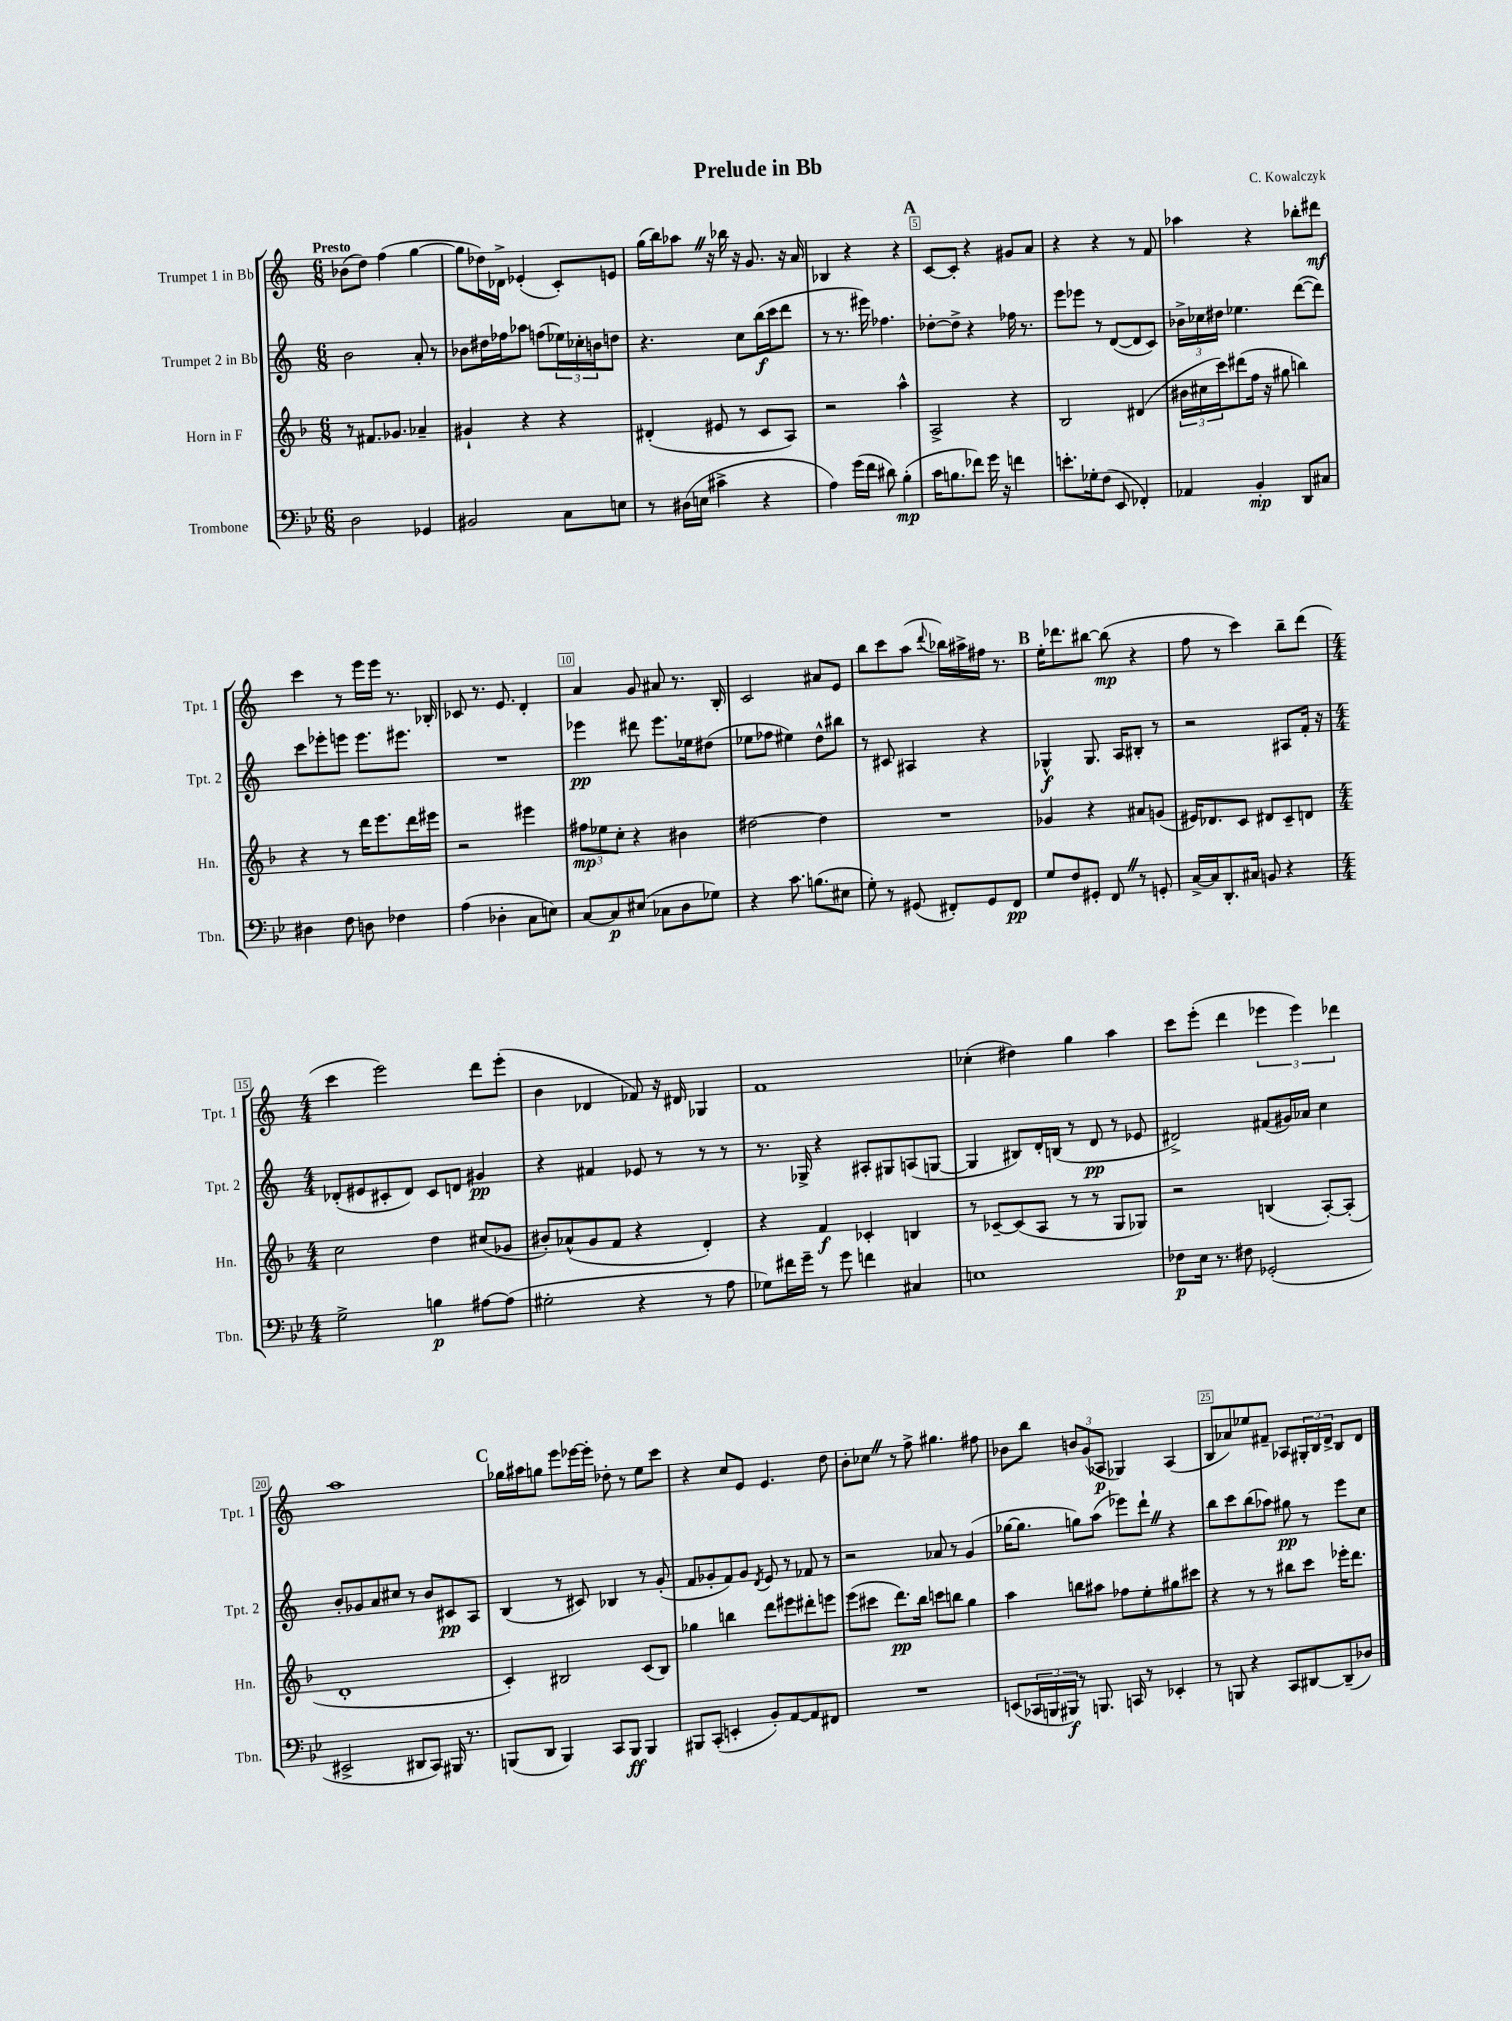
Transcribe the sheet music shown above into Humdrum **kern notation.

**kern	**dynam	**kern	**dynam	**kern	**dynam	**kern	**dynam
*part4	*part4	*part3	*part3	*part2	*part2	*part1	*part1
*staff4	*staff4	*staff3	*staff3	*staff2	*staff2	*staff1	*staff1
*I"Trombone	*	*I"Horn in F	*	*I"Trumpet 2 in Bb	*	*I"Trumpet 1 in Bb	*
*I'Tbn.	*	*I'Hn.	*	*I'Tpt. 2	*	*I'Tpt. 1	*
*clefF4	*	*clefG2	*	*clefG2	*	*clefG2	*
*k[b-e-]	*	*k[b-]	*	*k[]	*	*k[]	*
*M6/8	*	*M6/8	*	*M6/8	*	*M6/8	*
=1	=1	=1	=1	=1	=1	=1	=1
!	!	!	!	!	!	!LO:TX:a:B:t=Presto	!
2D\	.	8r	.	2b\	.	(8b-X\L	.
.	.	8.f#X/L	.	.	.	8dd\J)	.
.	.	.	.	.	.	(4ff\	.
.	.	8.g-X/J	.	.	.	.	.
4GG-X/	.	4a-X~/	.	8a'/	.	[4gg\	.
.	.	.	.	8r	.	.	.
=2	=2	=2	=2	=2	=2	=2	=2
2BB#X/	.	4g#X`/	.	8b-X\L	.	8gg\L]	.
.	.	.	.	16dd#X\L	.	16dd-X\L)	.
.	.	.	.	16ff-X\J	.	16d-X^\JJ	.
.	.	4r	.	8aa-X\J	.	(4e-X'/	.
.	.	.	.	(8ffn\L	.	.	.
8C\L	.	4r	.	24ee-X\L)	.	8c'/L)	.
.	.	.	.	24cc-X'\	.	.	.
.	.	.	.	24bn\J	.	.	.
8En\J	.	.	.	8ddn\J	.	8en/J	.
=3	=3	=3	=3	=3	=3	=3	=3
8r	.	(4d#X'/	.	4.r	.	(16gg\LL	.
.	.	.	.	.	.	16bb\J)	.
(16D#X\LL	.	.	.	.	.	8aa-XZ\J	.
16En\JJ	.	.	.	.	.	.	.
4c#X^\	.	8e#X/	.	.	.	16r	.
.	.	.	.	.	.	16bb-X\	.
.	.	8r	.	8cc\L	.	16r	.
.	.	.	.	.	.	8.g/	.
4r	.	8c/L	.	(16bb\L	f	.	.
.	.	.	.	16ccc\J	.	.	.
.	.	8A/J)	.	8ddd\J	.	16r	.
.	.	.	.	.	.	16a/	.
=4	=4	=4	=4	=4	=4	=4	=4
4A\)	.	2r	.	8r	.	4B-X/	.
.	.	.	.	8.r	.	.	.
(16g\LL	.	.	.	.	.	4r	.
16f\JJ	.	.	.	16eee#X\)	.	.	.
8d#X\)	.	.	.	4.ff-X\	.	.	.
(4B-'\	mp	4aa^^\	.	.	.	4r	.
!!LO:REH:place=s1:t=A
=5	=5	=5	=5	=5	=5	=5	=5
16c\KL	.	2A^/	.	[8dd-X'\L	.	[8c/L	.
8.Bn\	.	.	.	.	.	.	.
.	.	.	.	8dd-^\J]	.	8c'/J]	.
8f-X\J)	.	.	.	4r	.	4r	.
16g\	.	.	.	.	.	.	.
16r	.	.	.	.	.	.	.
4fn\	.	4r	.	16ff-X\	.	8g#X/L	.
.	.	.	.	8.r	.	.	.
.	.	.	.	.	.	8a/J	.
=6	=6	=6	=6	=6	=6	=6	=6
8.en'\L	.	2B-/	.	8eee\L	.	4r	.
.	.	.	.	8eee-X\J	.	.	.
16G-X'\k	.	.	.	.	.	.	.
(8F\J	.	.	.	8r	.	4r	.
8EE-/	.	.	.	([8d/L	.	.	.
4FF-X'/)	.	(4d#X/	.	8d/]	.	8r	.
.	.	.	.	8c/J)	.	8f/	.
=7	=7	=7	=7	=7	=7	=7	=7
4AA-X/	.	24b#X\LL	.	24b-X^\LL	.	4aa-X\	.
.	.	24cc#X\	.	24cc-X\	.	.	.
.	.	24ccc\J)	.	24dd#X\JJ	.	.	.
.	.	(8ddd#X\	.	4.ee-X\	.	.	.
4BB-'/	mp	16ff\Jk	.	.	.	4r	.
.	.	16r	.	.	.	.	.
.	.	8gg#X\	.	.	.	.	.
8DD/L	.	4bbn\)	.	([8ddd\L	.	8bb-X'\L	.
8C#X/J	.	.	.	8ddd\J])	.	8ddd#X\J	mf
!!LO:LB:g=z
=8	=8	=8	=8	=8	=8	=8	=8
4D#X\	.	4r	.	8ccc\L	.	4ccc\	.
.	.	.	.	8eee-X'\	.	.	.
8F\	.	8r	.	8eeen\J	.	8r	.
8Dn\	.	16ddd\KL	.	8.eee\L	.	16eee\LL	.
.	.	8.eee\	.	.	.	16eee\JJ	.
4F-X\	.	.	.	.	.	8.r	.
.	.	.	.	8.eee#X\J	.	.	.
.	.	16ddd\L	.	.	.	.	.
.	.	16eee#X\JJ	.	.	.	16B-X'/	.
=9	=9	=9	=9	=9	=9	=9	=9
(4A\	.	2r	.	2.r	.	8c-X/	.
.	.	.	.	.	.	8.r	.
4D-X'\	.	.	.	.	.	.	.
.	.	.	.	.	.	8.e/	.
8C\L	.	4eee#X\	.	.	.	4d'/	.
8En\J)	.	.	.	.	.	.	.
=10	=10	=10	=10	=10	=10	=10	=10
[8C/L	.	12ff#X\L	mp	4eee-X\	pp	4a/	.
.	.	12ee-X\	.	.	.	.	.
8C/]	p	.	.	.	.	.	.
.	.	12cc'\J	.	.	.	.	.
(8E#X/J	.	4r	.	8ddd#X\	.	8g/	.
8C-X\L	.	.	.	8.eee-\L	.	8a#X/	.
8D\	.	4b#X\	.	.	.	8.r	.
.	.	.	.	16ee-X\k	.	.	.
8G-X\J)	.	.	.	(8dd#X\J	.	.	.
.	.	.	.	.	.	16B'/	.
=11	=11	=11	=11	=11	=11	=11	=11
4r	.	[2dd#X\	.	8ee-X\L	.	2c/	.
.	.	.	.	8ff-X\J	.	.	.
8.c\	.	.	.	4ee#X\)	.	.	.
(8.Bn\L	.	.	.	.	.	.	.
.	.	4dd#\]	.	8dd^^\L	.	8a#X/L	.
8E#X\J	.	.	.	8bb#X\J	.	8e/J	.
=12	=12	=12	=12	=12	=12	=12	=12
8G'\)	.	2.r	.	8r	.	8bb\L	.
8r	.	.	.	8c#X/	.	8ccc\	.
(8GG#X/	.	.	.	4A#X/	.	(8aa\J	.
.	.	.	.	.	.	8qqddd/	.
8FF#X'/L)	.	.	.	.	.	16bb-X\LL)	.
.	.	.	.	.	.	16aa#X^\	.
8GG#/	.	.	.	4r	.	16ff#X\JJ	.
.	.	.	.	.	.	8.r	.
8FF#/J	pp	.	.	.	.	.	.
!!LO:REH:place=s1:t=B
=13	=13	=13	=13	=13	=13	=13	=13
8G/L	.	4g-X/	.	4G-X^^/	f	16ee'\KL	.
.	.	.	.	.	.	8.ddd-X\	.
8F/	.	.	.	.	.	.	.
8GG#X'/J	.	4r	.	8.G-/	.	[8bb#X\J	.
8FFZ/	.	.	.	.	.	(8bb#\]	mp
.	.	.	.	16A/KL	.	.	.
8r	.	8a#X/L	.	8B#X'/J	.	4r	.
8GGn'/	.	(8gn/J	.	8r	.	.	.
=14	=14	=14	=14	=14	=14	=14	=14
[16C^/LL	.	16e#X/KL)	.	2r	.	8ff\	.
16C/J]	.	8.d-X/	.	.	.	.	.
8.DD'/	.	.	.	.	.	8r	.
.	.	8c/J	.	.	.	4ccc\)	.
16C#X/Jk	.	.	.	.	.	.	.
8BBn/	.	8d#X/L	.	.	.	.	.
4r	.	8c~/	.	8A#X/L	.	8bb~\L	.
.	.	8dn/J	.	16f'/Jk	.	(8ddd\J	.
.	.	.	.	16r	.	.	.
!!LO:LB:g=z
=15	=15	=15	=15	=15	=15	=15	=15
*M4/4	*	*M4/4	*	*M4/4	*	*M4/4	*
2G^\	.	2cc\	.	(8d-X'/L	.	4ccc\	.
.	.	.	.	8e#X/	.	.	.
.	.	.	.	8c#X'/	.	2eee\)	.
.	.	.	.	8d-/J)	.	.	.
4Bn\	p	4dd\	.	8c#/L	.	.	.
.	.	.	.	8dn/J	.	.	.
[8A#X\L	.	(8cc#X/L	.	4g#X/	pp	8ddd\L	.
(8A#\J]	.	8g-X/J	.	.	.	(8eee'\J	.
=16	=16	=16	=16	=16	=16	=16	=16
2G#X'\	.	8b#X'/L)	.	4r	.	4b\	.
.	.	(8a-X^^/	.	.	.	.	.
.	.	8g/	.	4f#X/	.	4d-X/	.
.	.	8f/J	.	.	.	.	.
4r	.	4r	.	8e-X/	.	8f-X/)	.
.	.	.	.	8r	.	16r	.
.	.	.	.	.	.	16d#X/	.
8r	.	4d'/)	.	8r	.	4G-X/	.
8A\	.	.	.	8r	.	.	.
=17	=17	=17	=17	=17	=17	=17	=17
8G-X\L)	.	4r	.	8.r	.	1f	.
16f#X\L	.	.	.	.	.	.	.
16g~\JJ	.	.	.	16G-X^/	.	.	.
8r	.	4f/	f	4r	.	.	.
8g\	.	.	.	.	.	.	.
4fn\	.	4c-X'/	.	8A#X'/L	.	.	.
.	.	.	.	8G#X/	.	.	.
4C#X/	.	4Bn/	.	(8An/	.	.	.
.	.	.	.	[8Gn/J	.	.	.
=18	=18	=18	=18	=18	=18	=18	=18
1En	.	8r	.	4G/]	.	(4cc-X'\	.
.	.	[8c-X~/L	.	.	.	.	.
.	.	(8c-/]	.	8B#X/L)	.	4dd#X\)	.
.	.	8A/J	.	16d'/L	.	.	.
.	.	.	.	(16Bn/JJ	.	.	.
.	.	8r	.	8r	.	4gg\	.
.	.	8r	.	8d/	pp	.	.
.	.	8G/L	.	8r	.	4aa\	.
.	.	8G-X/J)	.	8e-X/	.	.	.
=19	=19	=19	=19	=19	=19	=19	=19
8F-X\L	p	2r	.	2d#X^/)	.	8ccc\L	.
16E-\Jk	.	.	.	.	.	(8eee'\J	.
8.r	.	.	.	.	.	.	.
.	.	.	.	.	.	4ddd\	.
8F#X\	.	.	.	.	.	.	.
(2GG-X'/	.	(4Bn/	.	(8f#X/L	.	6eee-X\	.
.	.	.	.	16g#X/L)	.	.	.
.	.	.	.	.	.	6eee-\)	.
.	.	.	.	16a-X/JJ	.	.	.
.	.	[8A'/L)	.	4cc\	.	.	.
.	.	.	.	.	.	6ddd-X\	.
.	.	(8A'/J]	.	.	.	.	.
!!LO:LB:g=z
=20	=20	=20	=20	=20	=20	=20	=20
2EE#X^/	.	1d'	.	8b'/L	.	1aa	.
.	.	.	.	8g-X/	.	.	.
.	.	.	.	8a/	.	.	.
.	.	.	.	8cc#X/J	.	.	.
8DD#X/L	.	.	.	8r	.	.	.
8CC/J)	.	.	.	8b/L	.	.	.
16BBB#X/	.	.	.	8c#X/	pp	.	.
8.r	.	.	.	.	.	.	.
.	.	.	.	8A/J	.	.	.
!!LO:REH:place=s1:t=C
=21	=21	=21	=21	=21	=21	=21	=21
(8BBBn/L	.	4c'/)	.	(4B/	.	16gg-X\LL	.
.	.	.	.	.	.	16aa#X\J	.
8DD/J	.	.	.	.	.	8ggn\J	.
4BBB/)	.	2B#X/	.	8r	.	8eee\L	.
.	.	.	.	8c#X/)	.	[16eee-X\L	.
.	.	.	.	.	.	16eee-'\JJ]	.
8CC/L	.	.	.	4B-X/	.	8dd-X'\	.
8BBB/J	ff	.	.	.	.	8r	.
4BBB/	.	(8c/L	.	8r	.	8ee\L	.
.	.	8B#/J)	.	(8g'/	.	8ccc\J	.
=22	=22	=22	=22	=22	=22	=22	=22
8BBB#X/L	.	4gg-X\	.	8f/L	.	4r	.
(8CC'/J	.	.	.	8g-X'/	.	.	.
4EEn'/	.	4bbn\	.	8f/)	.	8cc/L	.
.	.	.	.	8g-/J	.	8e/J	.
.	.	.	.	8qd/	.	.	.
8BB-'/L)	.	8ddd\L	.	8e/	.	4.e/	.
[8AA/	.	8eee#X\	.	8r	.	.	.
8AA/]	.	8ddd#X'\	.	8f-X/	.	.	.
8FF#X/J	.	8eeen\J	.	8r	.	8dd\	.
=23	=23	=23	=23	=23	=23	=23	=23
1r	.	(8eee\L	.	2r	.	8b'\L	.
.	.	8ccc#X\J	.	.	.	8cc-XZ\J	.
.	.	8.ddd\L)	pp	.	.	8r	.
.	.	.	.	.	.	8ff^\	.
.	.	16bb-\Jk	.	.	.	.	.
.	.	8cccn\L	.	8a-X/	.	4.gg#X\	.
.	.	8bbn\J	.	8r	.	.	.
.	.	4gg\	.	(4g/	.	.	.
.	.	.	.	.	.	8ff#X\	.
=24	=24	=24	=24	=24	=24	=24	=24
(8EEn/L	.	4aa\	.	[16gg-X\KL	.	8b-X\L	.
.	.	.	.	8.gg-\J]	.	.	.
24CC-X/L	.	.	.	.	.	8bb\J	.
24BBBn/	.	.	.	.	.	.	.
24BBB#X/JJ)	f	.	.	.	.	.	.
8r	.	8bbn\L	.	8ggn\L)	.	12bn/L	.
.	.	.	.	.	.	(12g/	.
8.BBBn/	.	8aa#X\J	.	(8aa\J	.	.	.
.	.	.	.	.	.	12A-X/J	p
.	.	8ff-X\L	.	8eee-X\L)	.	4G-X/)	.
16CCn/	.	.	.	.	.	.	.
8r	.	8ee'\	.	8ddd`Z\J	.	.	.
4EE-X'/	.	8gg#X\	.	4r	.	(4A-/	.
.	.	8ccc#X\J	.	.	.	.	.
=25	=25	=25	=25	=25	=25	=25	=25
8r	.	4r	.	8bb\L	.	8B/L	.
8BBBn/	.	.	.	8ccc\	.	8a-X/)	.
4r	.	8r	.	(8bb\	.	8ee-X/	.
.	.	8r	.	8aa-X\J)	.	8f#X~/J	.
8CC/L	.	8bb#X\L	.	8gg#X\	pp	8A-X/L	.
[8DD#X/	.	8ccc\J	.	8r	.	24G#X'/L	.
.	.	.	.	.	.	24B/	.
.	.	.	.	.	.	24d^/JJ	.
(8DD#~/]	.	16eee-X'\KL	.	8eee\L	.	8B/L	.
.	.	8.ddd\J	.	.	.	.	.
8D-X/J)	.	.	.	8cc\J	.	8d/J	.
==	==	==	==	==	==	==	==
*-	*-	*-	*-	*-	*-	*-	*-
